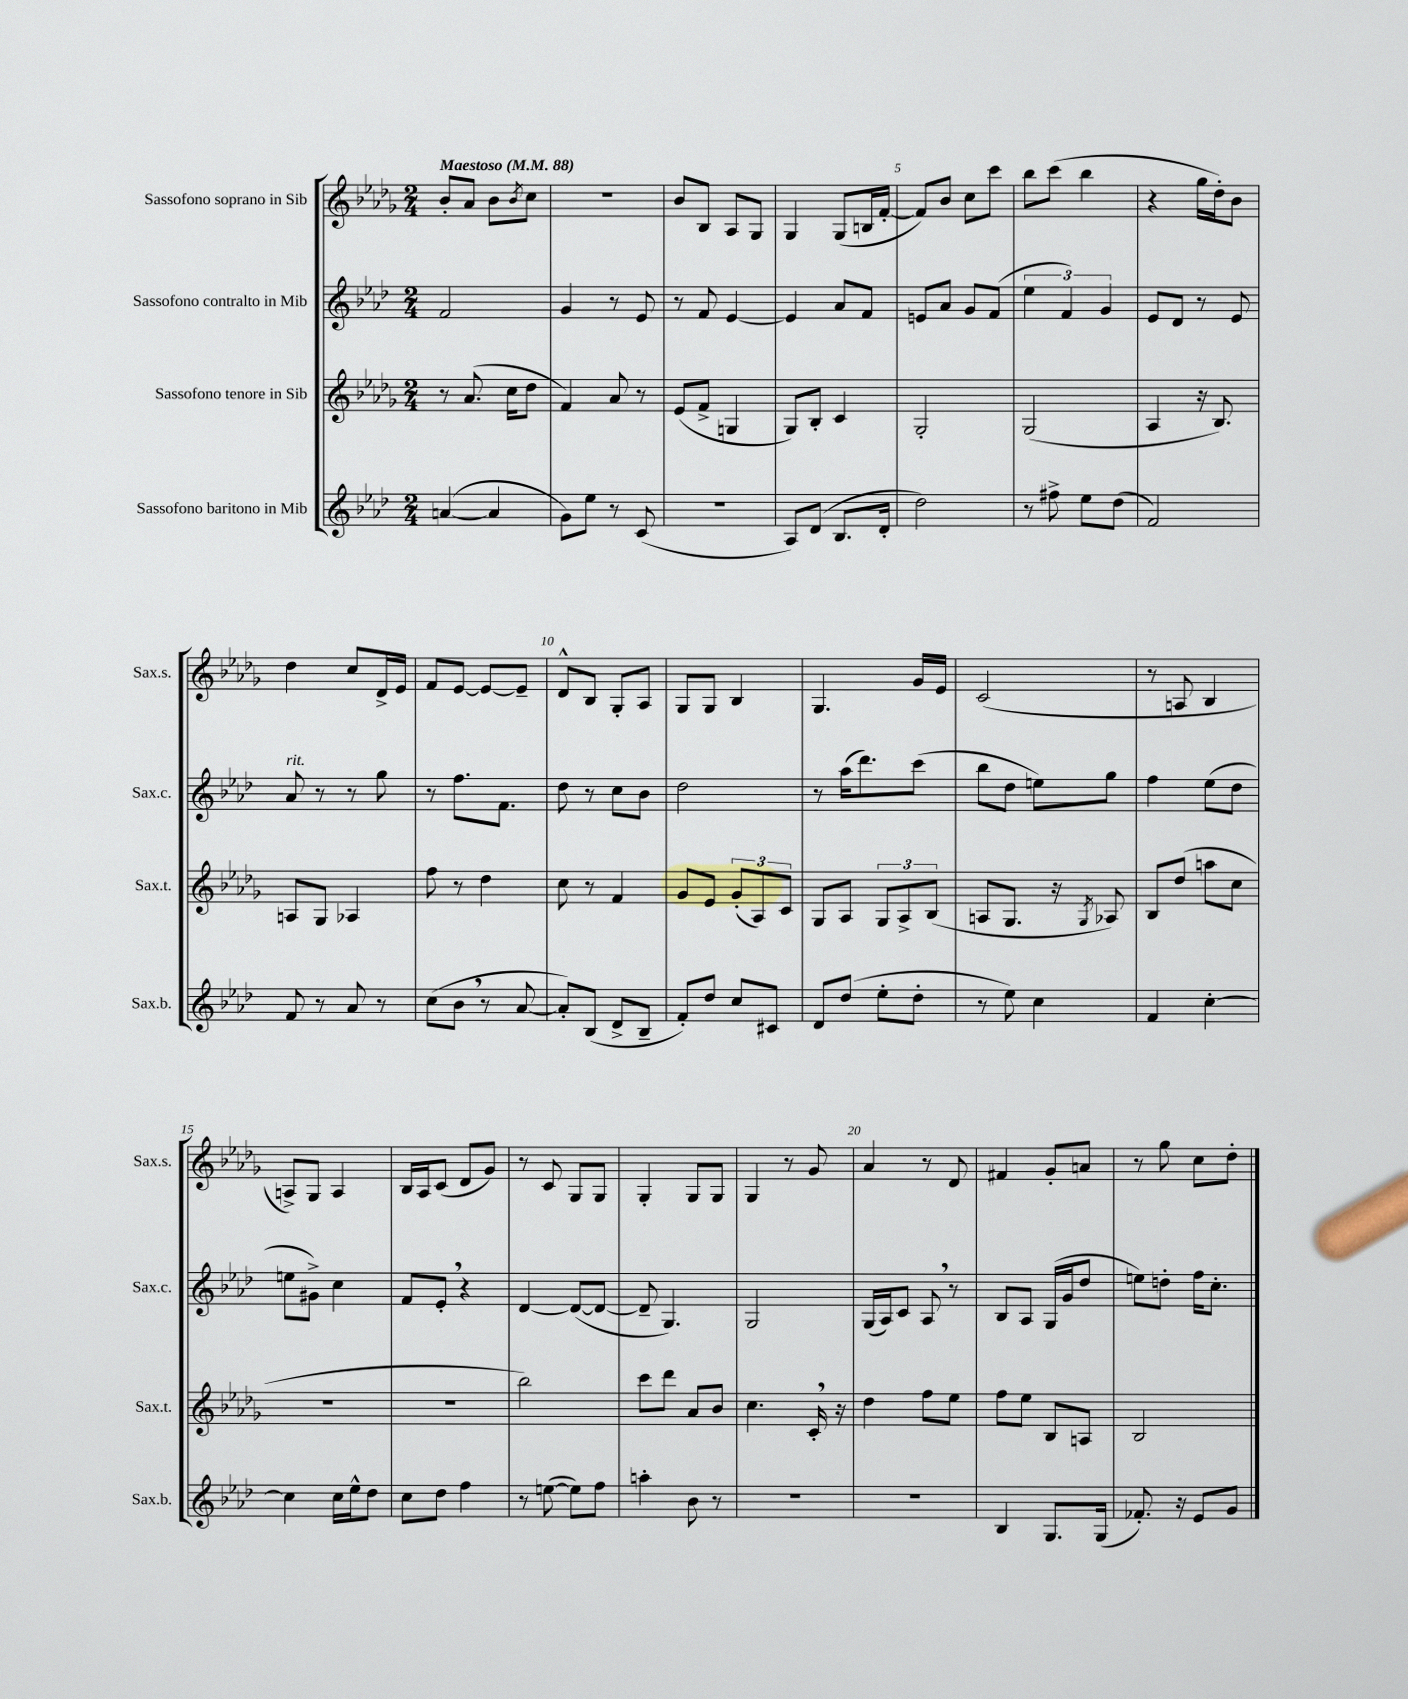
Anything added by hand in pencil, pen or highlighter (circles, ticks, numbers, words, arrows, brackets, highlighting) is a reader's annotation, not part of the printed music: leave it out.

**kern	**kern	**kern	**kern
*staff4	*staff3	*staff2	*staff1
*clefG2	*clefG2	*clefG2	*clefG2
*k[b-e-a-d-]	*k[b-e-a-d-g-]	*k[b-e-a-d-]	*k[b-e-a-d-g-]
*M2/4	*M2/4	*M2/4	*M2/4
*MM88	*MM88	*MM88	*MM88
([4a	8r	2f	8b-'
.	(8.a-	.	8a-
4a]	.	.	8b-
.	16cc	.	.
.	.	.	8qb-
.	8dd-	.	8cc
=	=	=	=
8g)	4f)	4g	2r
8ee-	.	.	.
8r	8a-	8r	.
(8c	8r	8e-	.
=	=	=	=
2r	(8e-	8r	8b-
.	8f^	8f	8B-
.	4G	[4e-	8A-
.	.	.	8G-
=	=	=	=
8A-)	8G-)	4e-]	4G-
(8d-	8B-'	.	.
8.B-	4c	8a-	(8G-
.	.	8f	16B
16d-'	.	.	[16f'
=	=	=	=
2dd-)	2G-'	8e	8f])
.	.	8a-	8b-
.	.	8g	8cc
.	.	(8f	8ccc
=	=	=	=
8r	(2G-	6ee-	8bb-
8ff#^	.	.	(8ccc
.	.	6f)	.
8ee-	.	.	4bb-
.	.	6g	.
(8dd-	.	.	.
=	=	=	=
2f)	4A-	8e-	4r
.	.	8d-	.
.	16r	8r	16gg-
.	8.B-)	.	16dd-')
.	.	8e-	8b-
=	=	=	=
8f	8A	8a-	4dd-
8r	8G-	8r	.
8a-	4A-	8r	8cc
8r	.	8gg	16d-^
.	.	.	16e-
=	=	=	=
(8cc	8ff	8r	8f
8b-	8r	8.ff	[8e-
8r	4dd-	.	8e-_
.	.	8.f	.
[8a-	.	.	8e-~]
=	=	=	=
8a-'])	8cc	8dd-	8d-^^
(8B-	8r	8r	8B-
8d-^	4f	8cc	8G-'
8B-~	.	8b-	8A-
=	=	=	=
8f')	8g-	2dd-	8G-
8dd-	8e-	.	8G-
8cc	(12g-'	.	4B-
.	12A-)	.	.
8c#	.	.	.
.	12c	.	.
=	=	=	=
8d-	8G-	8r	4.G-
(8dd-	8A-	(16aa-	.
.	.	8.ddd-)	.
8ee-'	12G-	.	.
.	12A-^	.	.
8dd-'	.	(8ccc	16g-
.	(12B-	.	.
.	.	.	16e-
=	=	=	=
8r	8A	8bb-	(2c
8ee-)	8.G-	8dd-	.
4cc	.	8ee)	.
.	16r	.	.
.	8qG-	.	.
.	8A-)	8gg	.
=	=	=	=
4f	8B-	4ff	8r
.	(8dd-	.	8A
[4cc'	8aa	(8ee-	4B-
.	8cc	8dd-	.
=	=	=	=
4cc]	2r	8ee	8A^)
.	.	8g#^)	8G-
16cc	.	4cc	4A
16ee-^^	.	.	.
8dd-	.	.	.
=	=	=	=
8cc	2r	8f	16B-
.	.	.	16A-
8dd-	.	8e-'	(8c
4ff	.	4r	8d-
.	.	.	8g-)
=	=	=	=
8r	2bb-)	[4d-	8r
([8ee	.	.	8c
8ee])	.	(8d-_	8G-
8ff	.	8d-_	8G-
=	=	=	=
4aa'	8ccc	8d-~]	4G-'
.	8ddd-	4.G)	.
8b-	8a-	.	8G-
8r	8b-	.	8G-
=	=	=	=
2r	4.cc	2G	4G-
.	.	.	8r
.	16c'	.	8g-
.	16r	.	.
=	=	=	=
2r	4dd-	(16G	4a-
.	.	16A-)	.
.	.	8c	.
.	8ff	8A-	8r
.	8ee-	8r	8d-
=	=	=	=
4B-	8ff	8B-	4f#
.	8ee-	8A-	.
8.G	8B-	(16G	8g-'
.	.	16g	.
.	8A	8dd-	8a
(16G	.	.	.
=	=	=	=
8.f-')	2B-	8ee)	8r
.	.	8dd'	8gg-
16r	.	.	.
8e-	.	16ff	8cc
.	.	8.cc'	.
8g	.	.	8dd-'
==	==	==	==
*-	*-	*-	*-
